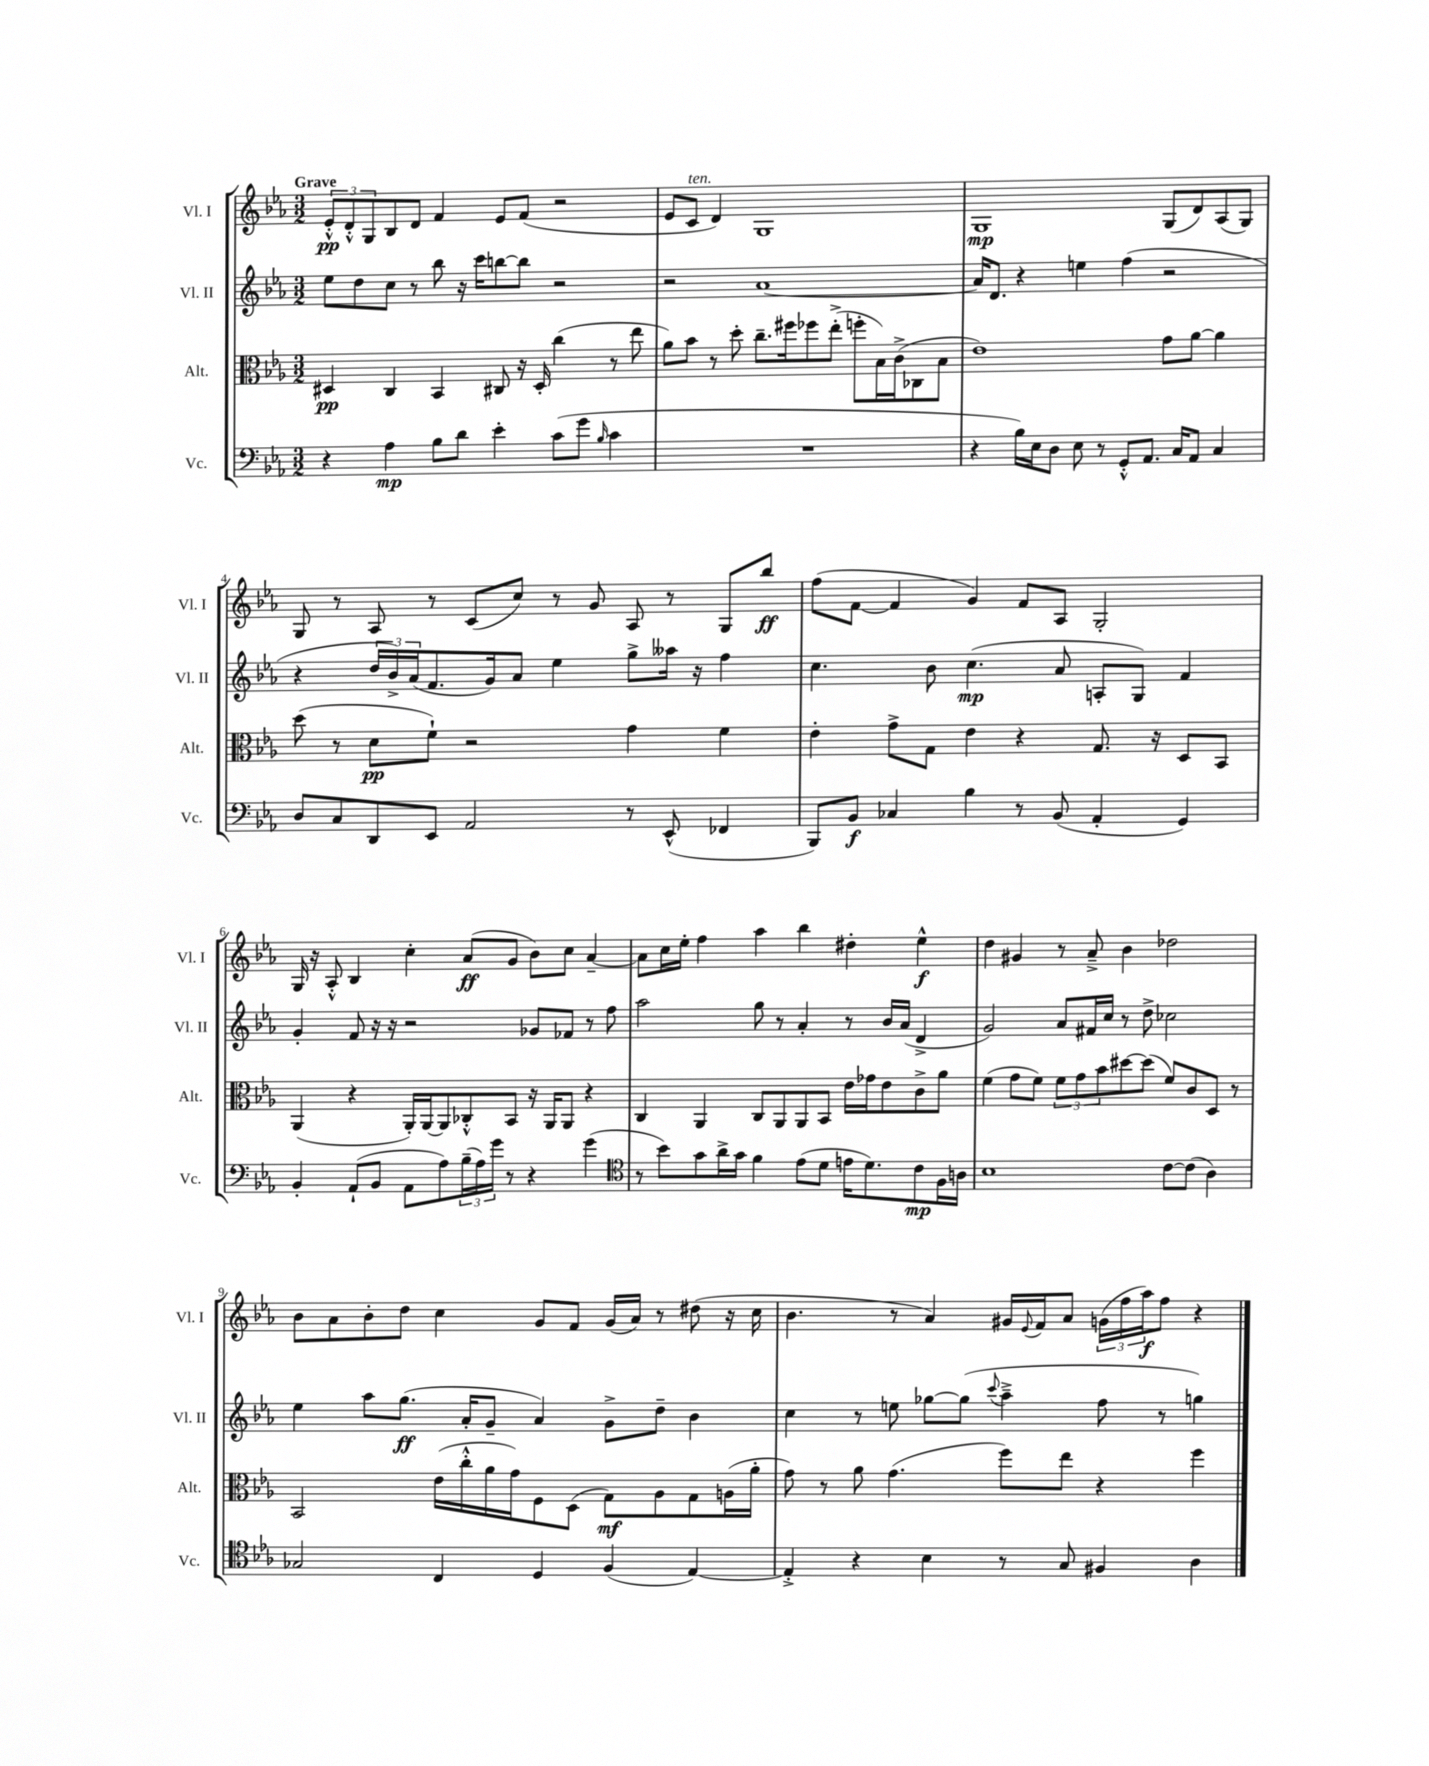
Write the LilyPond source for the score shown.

<<
\new StaffGroup <<
\new Staff = "s0" \with { instrumentName = "Vl. I" shortInstrumentName = "Vl. I" } {
    \clef treble \key ees \major \numericTimeSignature \time 3/2 \tempo "Grave"
    \tuplet 3/2 { ees'8-.-^\pp d'8-.-^ g8 } bes8 d'8 f'4 ees'8 f'8( r2 |
    ees'8 c'8^\markup { \italic "ten." } d'4) g1 |
    g1\mp g8( d'8) aes8( g8) |
    g8 r8 aes8 r8 c'8( c''8) r8 g'8 aes8 r8 g8 bes''8\ff |
    f''8( f'8~ f'4 g'4) f'8 aes8 g2-. |
    g16 r16 aes8-.-^ bes4 c''4-. aes'8\ff( g'8 bes'8) c''8 aes'4~-- |
    aes'8 c''16 ees''16-. f''4 aes''4 bes''4 dis''4-. ees''4-^\f |
    d''4 gis'4 r8 aes'8---> bes'4 des''2 |
    bes'8 aes'8 bes'8-. d''8 c''4 g'8 f'8 g'16( aes'16) r8 dis''8( r16 c''16 |
    bes'4. r8 aes'4) gis'16 \appoggiatura { ees'8 } f'16 aes'8 \tuplet 3/2 { g'16( f''16 aes''16\f) } f''8 r4 \bar "|." |
}
\new Staff = "s1" \with { instrumentName = "Vl. II" shortInstrumentName = "Vl. II" } {
    \clef treble \key ees \major \numericTimeSignature \time 3/2
    ees''8 d''8 c''8 r8 bes''8 r16 c'''16 b''8~ b''8 r2 |
    r2 aes'1~ |
    aes'16 d'8. r4 e''4 f''4( r2 |
    r4 \tuplet 3/2 { d''16 bes'16->) aes'16( } f'8. g'16) aes'8 ees''4 g''8-> aeses''16 r16 f''4 |
    c''4. bes'8 c''4.\mp( aes'8 a8-. g8) f'4 |
    g'4-. f'8 r16 r16 r2 ges'8 fes'8 r8 f''8 |
    aes''2 g''8 r8 aes'4-. r8 bes'16 aes'16( d'4-> |
    g'2) aes'8 fis'16 c''16 r8 d''8-> ces''2 |
    ees''4 aes''8 g''8.\ff( aes'16-. g'8-- aes'4) g'8-> d''8-- bes'4 |
    c''4 r8 e''8 ges''8~ ges''8( \appoggiatura { c'''8 } aes''4---> f''8 r8 g''4) \bar "|." |
}
\new Staff = "s2" \with { instrumentName = "Alt." shortInstrumentName = "Alt." } {
    \clef alto \key ees \major \numericTimeSignature \time 3/2
    dis4\pp c4 bes,4 cis8 r16 dis16-. c''4( r8 ees''8 |
    aes'8) bes'8 r8 d''8-. c''8.-- fis''16 fes''8 ees''8-.->( f''8-. bes16) c'16->( ces8 bes8 |
    ees'1) g'8 aes'8~ aes'4 |
    d''8( r8 d'8\pp f'8-!) r2 g'4 f'4 |
    ees'4-. g'8-> g8 ees'4 r4 g8. r16 d8 bes,8 |
    aes,4( r4 aes,16-.) aes,16~ aes,8 ces8-.-^ bes,8 r16 aes,16 aes,8 r4 |
    c4 aes,4 c8 aes,8 aes,8 bes,8 ees'16 ges'16 ees'8 c'8-> aes'8 |
    f'4( g'8 f'8) \tuplet 3/2 { f'8 g'8 bes'8 } dis''8~ dis''8( f'8) c'8 d8 r8 |
    bes,2 ees'16( c''16-.-^ aes'16 g'16) f8 d8( g8\mf) aes8 g8 a16( aes'16-. |
    g'8) r8 aes'8 g'4.( f''8) ees''8 r4 f''4 \bar "|." |
}
\new Staff = "s3" \with { instrumentName = "Vc." shortInstrumentName = "Vc." } {
    \clef bass \key ees \major \numericTimeSignature \time 3/2
    r4 aes4\mp bes8 d'8 ees'4-. c'8( g'8 \grace { bes16 } c'4 |
    R1. |
    r4 bes16) ees16 d8 ees8 r8 g,8-.-^ aes,8. c16 aes,8 c4 |
    d8 c8 d,8 ees,8 aes,2 r8 ees,8-^( fes,4 |
    bes,,8) bes,8\f ces4 bes4 r8 bes,8( aes,4-. g,4) |
    bes,4-. aes,8-!( bes,8 aes,8 aes8) \tuplet 3/2 { bes16--( aes16) g'16 } r8 r4 g'4( |
    \clef tenor r8 bes'8) g'8 aes'16-> g'16 f'4 ees'8( d'8 e'16 d'8.) c'8\mp f16 a16 |
    bes1 c'8~ c'8( aes4) |
    ges2 c4 d4 f4( ees4~) |
    ees4-.-> r4 bes4 r8 g8 fis4 aes4 \bar "|." |
}
>>
>>
